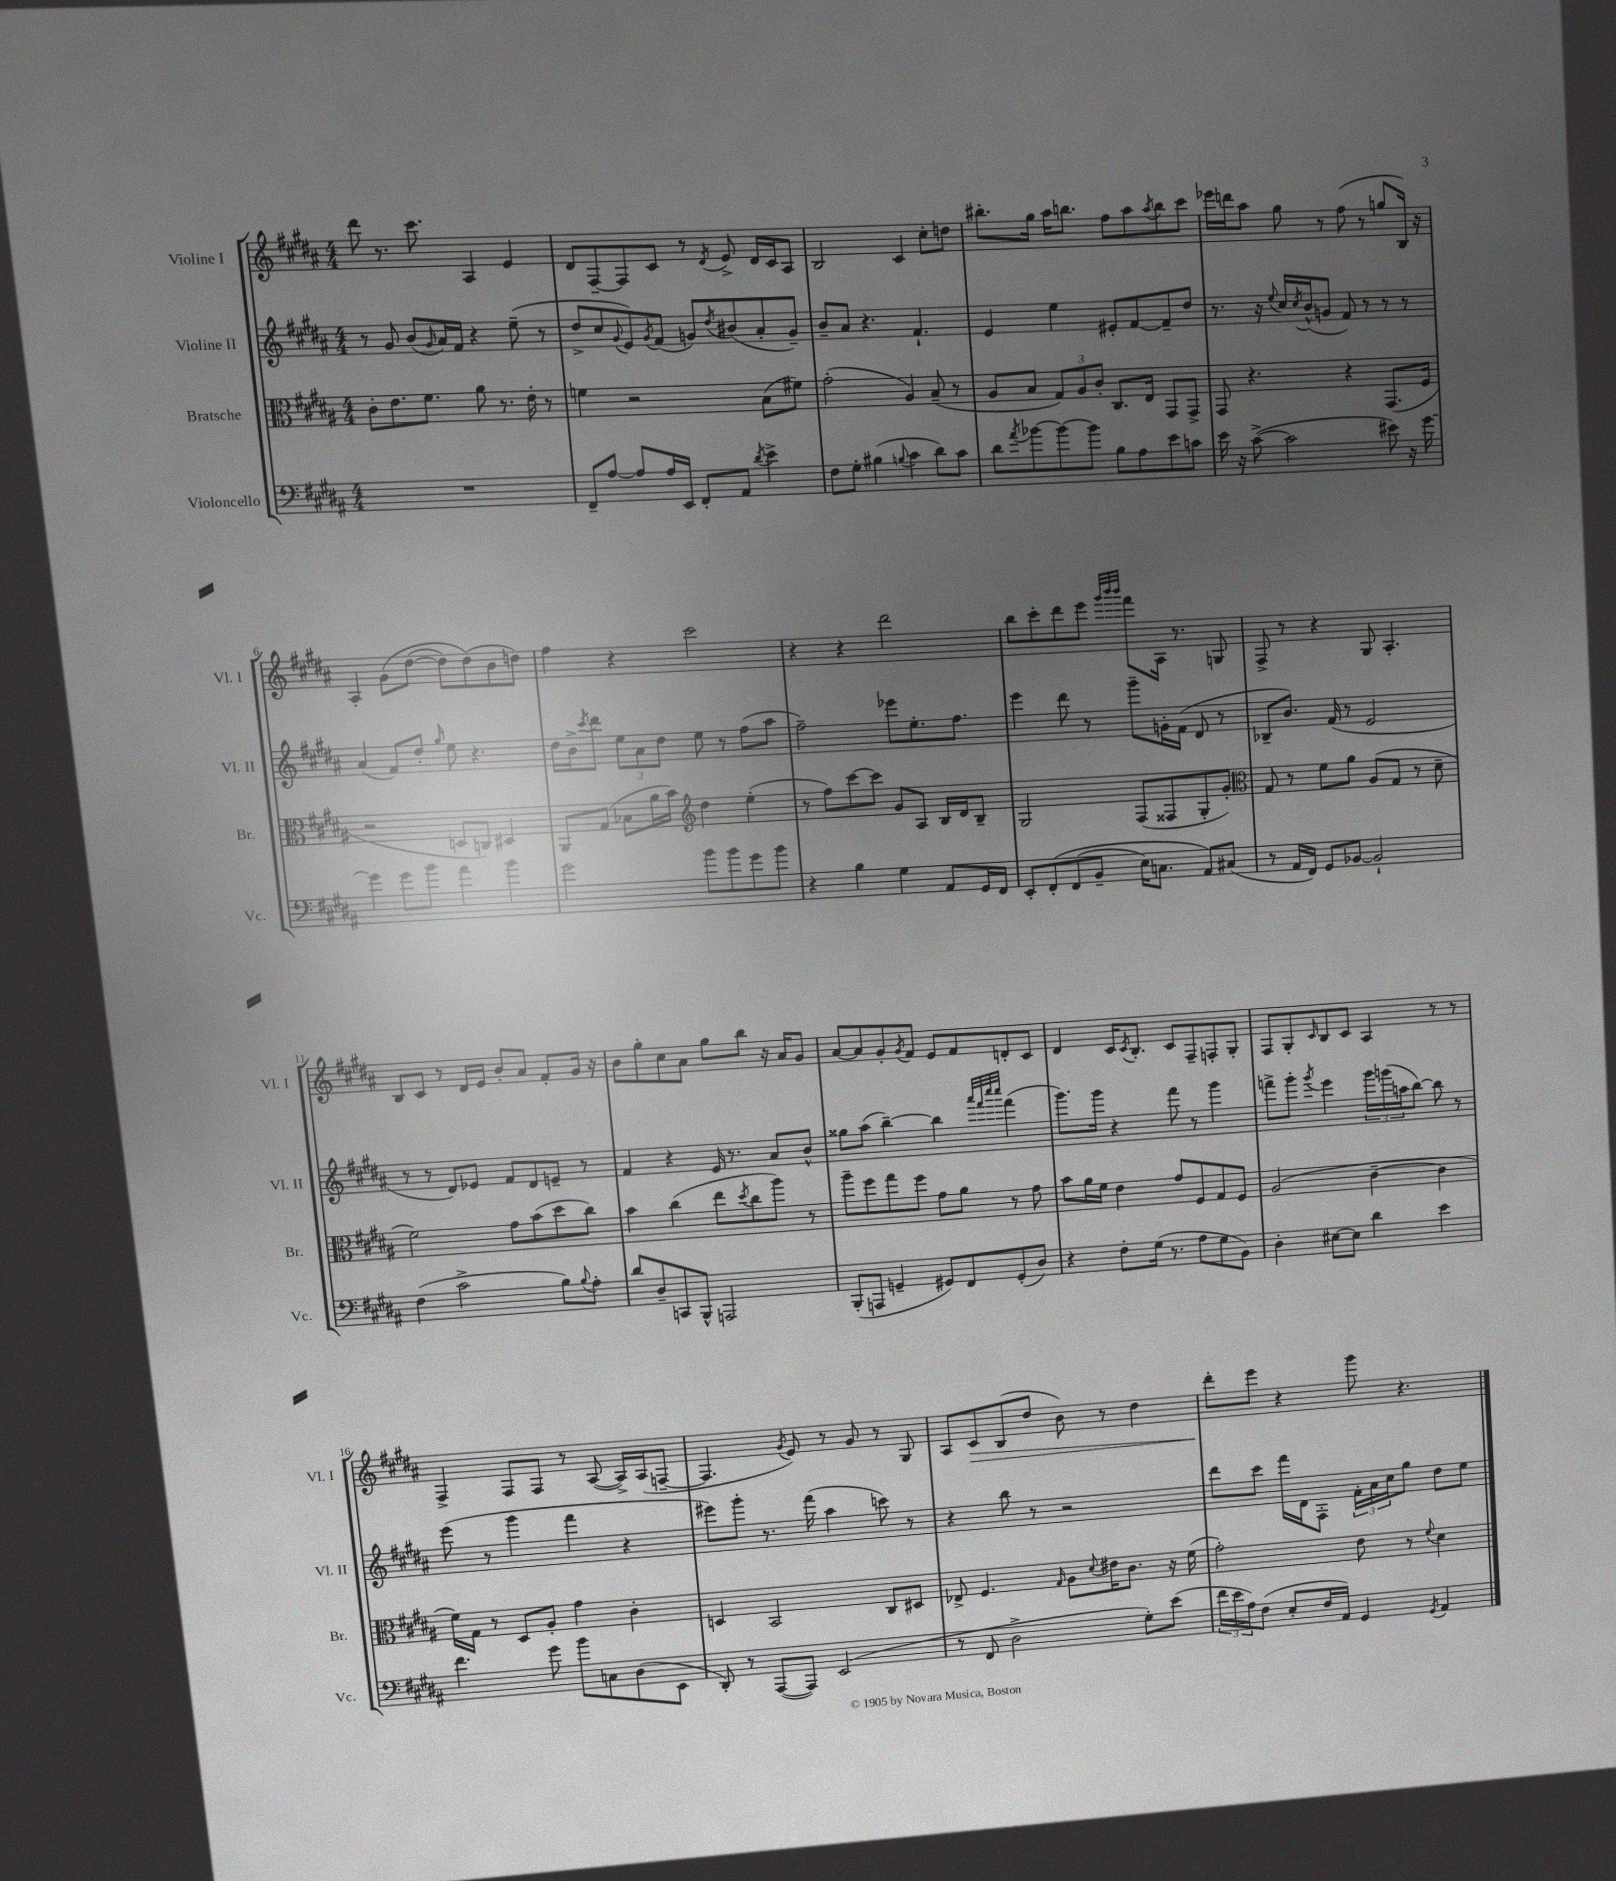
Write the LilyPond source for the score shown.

<<
\new StaffGroup <<
\new Staff = "s0" \with { instrumentName = "Violine I" shortInstrumentName = "Vl. I" } {
    \clef treble \key b \major \numericTimeSignature \time 4/4
    dis'''8 r8. cis'''8. ais4 e'4 |
    dis'8 fis8~-- fis8 cis'8 r8 \acciaccatura { dis'8 } e'8-> dis'16 cis'16 ais8 |
    b2 cis'4 cis''8-. d''8 |
    bis''8.-. gis''16 ais''16 b''8. fis''8 ais''8 \acciaccatura { ais''8 } b''8 cis'''8 |
    ees'''16 d'''16 ais''8 gis''8 r8 fis''8( r8 g''8 b16) r16 |
    ais4-. gis'8\( dis''8~( dis''8) dis''8(\) b'8 d''8) |
    fis''4 r4 cis'''2 |
    r4 r4 dis'''2 |
    b''8 cis'''8-. dis'''8 e'''8 \grace { gis'''32 b'''32 b'''32 } fis'''8 ais16 r8. g8 |
    fis8-> r8 r4 gis8 ais4.-. |
    b8 cis'8 r8 dis'16 e'16 b'8-. ais'8 fis'8-. gis'16 r16 |
    b'8 gis''8-. cis''8 ais'8 gis''8 b''8 r16 ais'16 gis'8 |
    ais'8~ ais'8 gis'8-. \acciaccatura { gis'8 } fis'8 e'8 fis'8 d'8-. cis'8 |
    dis'4 cis'16 \acciaccatura { cis'8 } b8.-. cis'8 fis8-- f8-. gis8-. |
    fis8 gis8-. \grace { cis'16 } b8 cis'8 ais4 r8 r8 |
    fis4-> fis8 fis8 r8 ais8~( ais16->) ais16( f8~-- |
    f4. \acciaccatura { gis'8 } e'8) r8 gis'8 r8 gis8 |
    ais8 cis'8\> b8( dis''8 b'8) r8 dis''4 |
    dis'''8-.\! e'''8 r4 gis'''8 r4. \bar "|." |
}
\new Staff = "s1" \with { instrumentName = "Violine II" shortInstrumentName = "Vl. II" } {
    \clef treble \key b \major \numericTimeSignature \time 4/4
    r8 gis'8 b'8( \grace { gis'16 } ais'16) fis'16 r4 e''8--( r8 |
    dis''8-> cis''8 \appoggiatura { gis'8 } e'8) \acciaccatura { gis'8 } fis'8( g'8) \acciaccatura { dis''8 } bis'8( ais'8-. g'8--) |
    b'8-- ais'8 r4. fis'4.-! |
    e'4 e''4 eis'8-. fis'8~ fis'8-- dis''8 |
    r8. r16 \appoggiatura { e''8 } cis''16 \acciaccatura { cis''8 } b'16-^( g'8 fis'8) r8 r8 r8 |
    ais'4( fis'8) dis''8-. \grace { gis''16 } e''8 r4. |
    dis''16 b'16-> \acciaccatura { cis'''8 } dis'''8 \tuplet 3/2 { e''8 ais'8 dis''8 } e''8 r8 fis''8( ais''8 |
    fis''2--) ees'''8 e''8.-. fis''8. |
    e'''4 dis'''8 r8 gis'''8-- g'16-. fis'16( dis'8 r8 |
    bes8-- b'8.) fis'16( r8 e'2 |
    r8 r8 dis'8) ees'8 fis'8 dis'8 e'8-- r8 |
    fis'4 r4 e'16 r8. ais'8 b'8-^ |
    gisis''8 ais''8( b''4~--) b''4 \grace { ais'''32 fis'''32 cis''''32 cis''''32 } fis'''4( |
    gis'''8.) gis'''16 r4 fis'''8 r8 gis'''4 |
    f'''8-> gis'''8-. \acciaccatura { gis'''8 } e'''4 \tuplet 3/2 { gis'''16 g'''16( a''16 } b''8~) b''8 r8 |
    e'''8( r8 gis'''4 fis'''4 r4 |
    eis'''8) gis'''8-. r8. fis'''16( ais''4 c'''8) r8 |
    r4 b''8 r8 r2 |
    dis'''8 cis'''8 fis'''16 dis'16 fis8-. \tuplet 3/2 { fis'16-. ais'16 cis''16 } gis''8 dis''8 e''8 \bar "|." |
}
\new Staff = "s2" \with { instrumentName = "Bratsche" shortInstrumentName = "Br." } {
    \clef alto \key b \major \numericTimeSignature \time 4/4
    cis'8-. e'8. fis'8. ais'8 r8. e'16-. r8 |
    f'4 r2 b8( fis'8) |
    gis'2-.( ais4) b8--( r8 |
    ais8 b8 \tuplet 3/2 { gis8) ais8 cis'8-. } cis8. e16 gis,8 gis,8-> |
    gis,8 r4. r4 gis,8.( fis16 |
    r2 d8 c8) dis4 |
    ais,8 gis8( bes8 ais'16 b'16) \clef treble dis''4 e''4-.( |
    r8 fis''8) cis'''8~ cis'''8 gis'8 ais8 b16 dis'16 b8-- |
    gis2 fis8( fisis8 gis8-. gis'8-.) |
    \clef alto gis8 r8 fis'8 ais'8 ais8( gis8 r8 dis'8-- |
    fis'2) gis'8 b'8( dis''8 cis''8) |
    b'4 cis''4( e''8 \acciaccatura { dis''8 } cis''8 ais''8) r8 |
    ais''8-- fis''8 gis''8 fis''8 gis'8 ais'8 r8 gis'8 |
    b'8 ais'16 fis'16 e'4 gis'8 fis8 gis8 fis8 |
    ais2( cis'4~-- cis'4 |
    fis'16) gis16 r8 dis8 ais8-. gis'4 cis'4-. |
    d4 b,2 cis8 dis8 |
    ees8-> fis4. \grace { gis16 } ais8 \appoggiatura { dis'8 } eis'16 cis'8. r16 fis'16( |
    gis'2-.) e'8 r8 \appoggiatura { fis'8 } dis'4 \bar "|." |
}
\new Staff = "s3" \with { instrumentName = "Violoncello" shortInstrumentName = "Vc." } {
    \clef bass \key b \major \numericTimeSignature \time 4/4
    R1 |
    fis,8-- ais8~ ais8 ais16 e,16 fis,8-. ais,8 \acciaccatura { dis'8 } e'4-> |
    fis8 gis8-. bis4( \appoggiatura { b8 } cis'4 dis'8) cis'8 |
    dis'8 \acciaccatura { ais'8 } bes'8~ bes'8~ bes'8 b8 ais8 e'8 c'8 |
    e'16 r16 cis'8~->( cis'2 eis'8) r16 gis'16~ |
    gis'4 gis'8 b'8 ais'4 b'4 |
    gis'2 b'8 b'8 gis'8 b'8 |
    r4 b4 gis4 ais,8 gis,16 fis,16 |
    e,8-. fis,8-.\( fis,8( b,8-- e16) c8. ais,8\) cis8( |
    r8 ais,16 fis,16) gis,8 bes,8~ bes,2-! |
    fis4( cis'2-> b8) \appoggiatura { b8 } ais8-. |
    dis'8 dis8-- c,8 b,,8-^ a,,2 |
    b,,8-.( a,,8 g,4-- gis,8) fis,8 gis,8-.( dis8) |
    r4 fis8-. gis16( r8. ais8 gis8 b,8) |
    dis4-. eis8~ eis8 dis'4 e'4 |
    fis'4. gis'8 b'8 c8 dis8( e,8 |
    dis,8-.) r8 ais,,8~( ais,,8) e,2( |
    r8 fis,8 dis2-> gis8-.) e'8( |
    \tuplet 3/2 { fis'16 e'16 ais16) } fis8( e8-. fis16 ais,16) gis,4 \acciaccatura { gis,8 } ais,4 \bar "|." |
}
>>
>>
